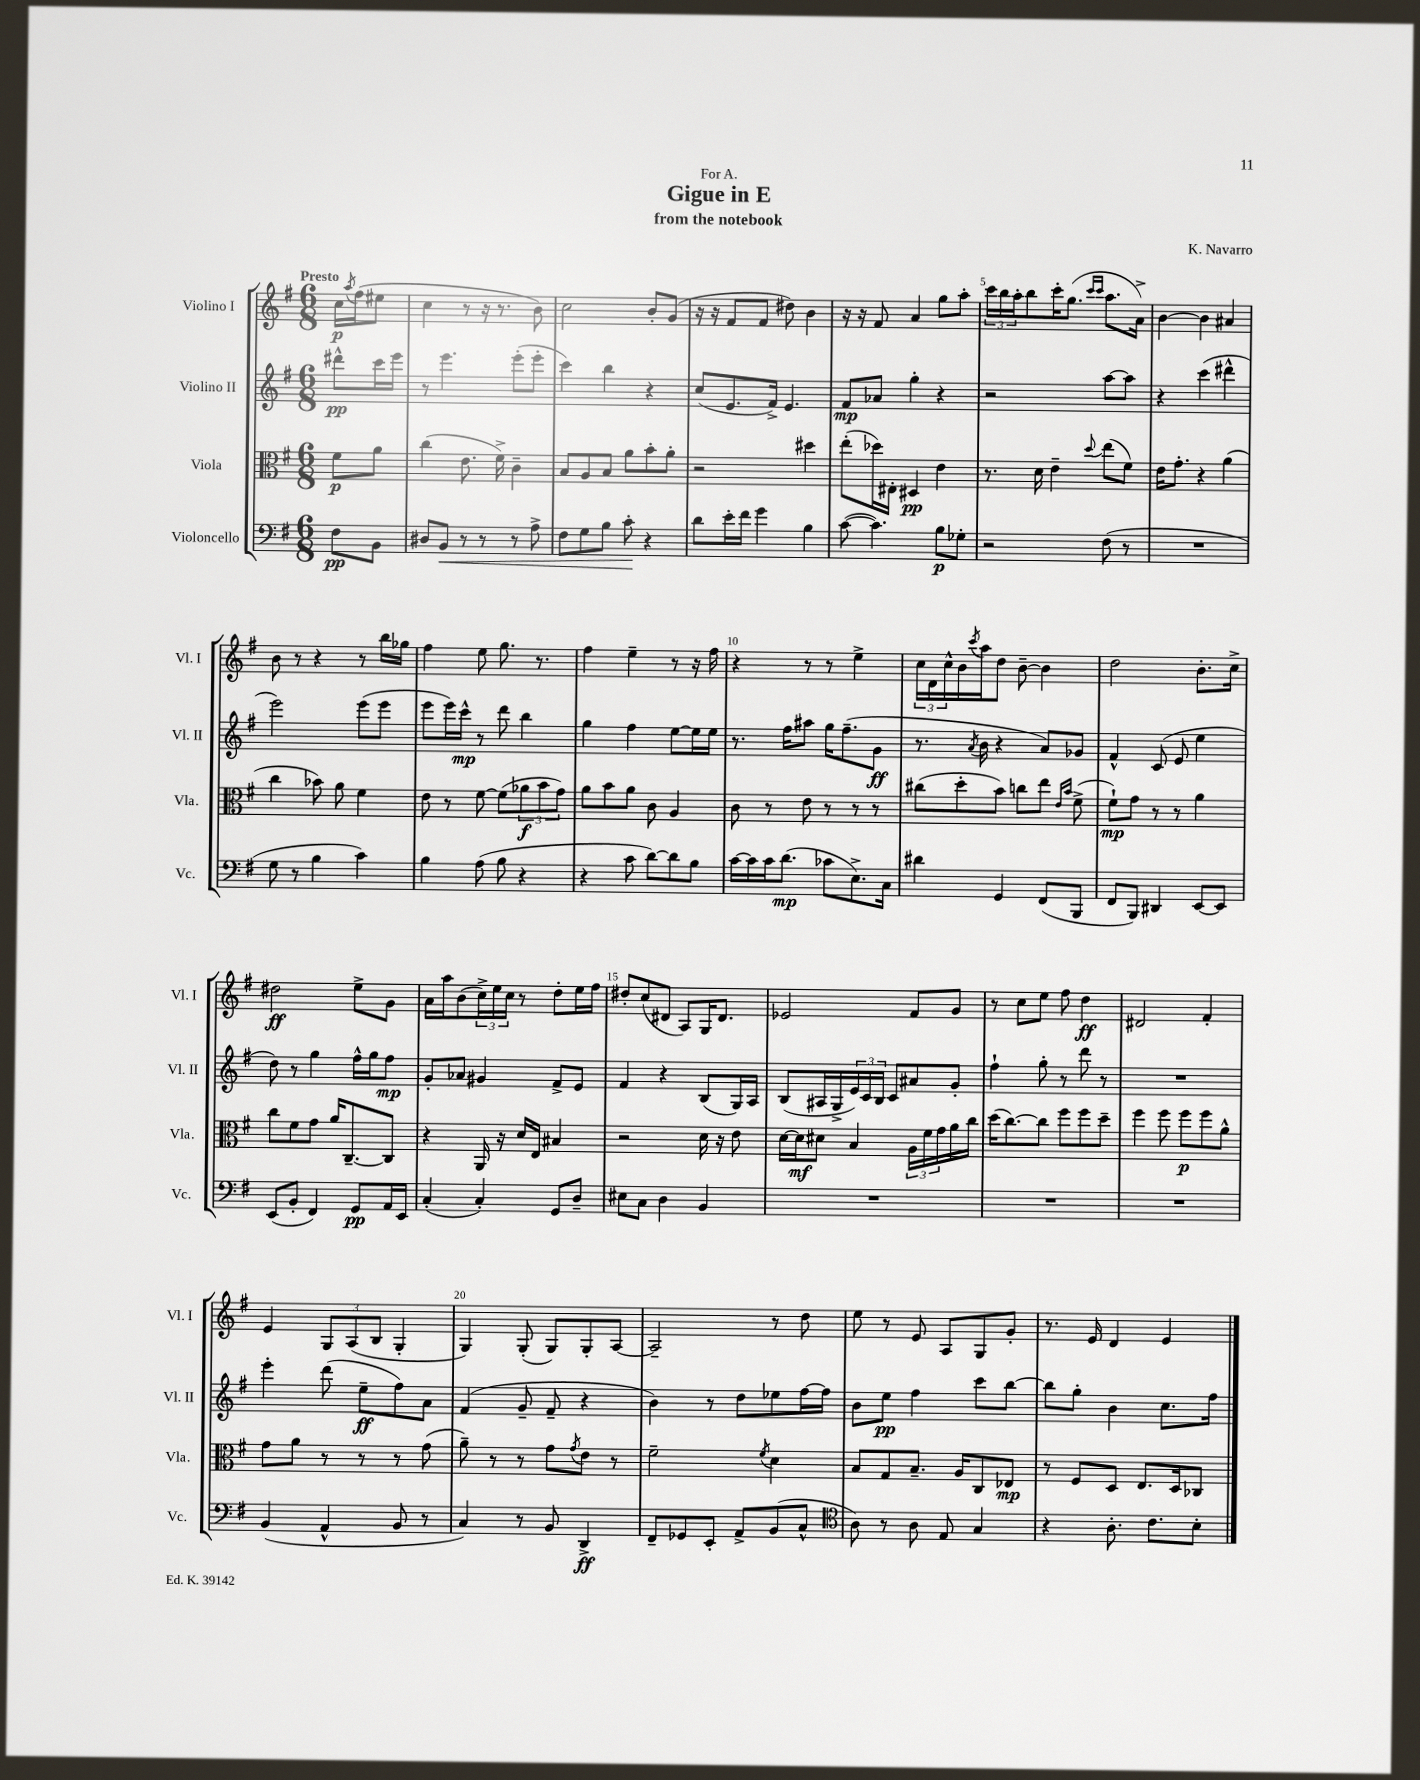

**kern	**kern	**kern	**kern
*staff4	*staff3	*staff2	*staff1
*clefF4	*clefC3	*clefG2	*clefG2
*k[f#]	*k[f#]	*k[f#]	*k[f#]
*M6/8	*M6/8	*M6/8	*M6/8
8F#\L	8f#\L	8ddd#^^\L	16cc\LL
.	.	.	8qaa/
.	.	.	(16ff#\J
8BB\J	8a\J	16ccc\L	8ee#\J
.	.	16eee\JJ	.
=	=	=	=
8D#/L	(4cc\	8r	4cc\
8BB/J	.	4.eee\	.
8r	8.e\	.	8r
8r	.	.	16r
.	16f#^\)	.	8.r
8r	4c~\	(8eee'\L	.
8A^\	.	8eee'\J	8b\)
=	=	=	=
8F#\L	8B/L	4ccc\)	2cc\
8G\	8A/	.	.
8B\J	8B/J	4bb\	.
8c'\	8a\L	.	.
4r	8b'\	4r	8b'/L
.	8a'\J	.	(8g/J
=	=	=	=
8d\L	2r	(8cc/L	16r
.	.	.	16r
16e'\L	.	8.e/	8f#/L
16f#\JJ	.	.	.
4g\	.	.	8f#/J
.	.	16f#^/Jk)	.
.	.	4.e/	8dd#\)
4B\	4dd#\	.	4b\
=	=	=	=
([8c\	(8ee'\L	8f#/L	16r
.	.	.	16r
4.c\])	16dd-\L)	8a-/J	8f#/
.	16E#'\JJ	.	.
.	4D#/	4gg'\	4a/
8B\L	4e\	4r	8gg\L
8G-'\J	.	.	8aa'\J
=	=	=	=
2r	8.r	2r	24ccc\LL
.	.	.	24bb\
.	.	.	24aa'\J
.	.	.	8bb\
.	16d\	.	.
.	4e~\	.	16ccc'\K
.	.	.	(8.gg\J
.	.	.	16qqccc/LL
.	8qqdd/	.	16qqccc/JJ
(8F#\	(8ee\L	[8aa\L	8.aa\L
8r	8f#\J)	8aa\]J	.
.	.	.	16a^\Jk)
=	=	=	=
2.r	16e\LK	4r	[4b\
.	8.g'\J	.	.
.	4r	(4ccc\	4b\]
.	(4a\	4ddd#^^\	4a#/
=	=	=	=
8G\	4cc\	2eee\)	8b\
8r	.	.	8r
4B\	8b-\)	.	4r
.	8a\	.	.
4c\)	4f#\	(8eee\L	8r
.	.	8eee\J	16bb\LL
.	.	.	16gg-\JJ
=	=	=	=
4B\	8e\	8eee\L	4ff#\
.	8r	16eee\L)	.
.	.	16ccc^^\JJ	.
(8A\	[8f#\	8r	8ee\
8B\	(8f#\]L	8ddd\	8.gg\
4r	12a-\	4bb\	.
.	.	.	8.r
.	12b\	.	.
.	12g\J)	.	.
=	=	=	=
4r	8a\L	4gg\	4ff#\
.	8b\	.	.
8c\	8a\J	4ff#\	4ee~\
[8d\L)	8c\	.	.
8d\]	4A/	[8ee\L	8r
8B\J	.	16ee\]L	16r
.	.	16ee\JJ	16ff#\
=	=	=	=
[16c\LL	8c\	8.r	4r
16c\]	.	.	.
16c\J	8r	.	.
(8.d\J	.	16ff#\LK	.
.	8e\	8aa#\J	8r
8c-\L	8r	16gg\LK	8r
.	.	(8.ff#~\	.
8.E^\)	8r	.	4ee^\
.	8r	8g\J	.
16C\Jk	.	.	.
=	=	=	=
4d#\	(8cc#\L	8.r	24cc\LL
.	.	.	24d\
.	.	.	24cc^^\
.	8dd'\	.	16b\
.	.	8qa/	8qccc/
.	.	16b\	16aa\J
4GG/	8b\J)	4r	8dd\J
.	8cc\L	.	[8b~\
(8FF#/L	8ee\J	8a/L)	4b\]
.	16qqe/LL	.	.
.	16qqb/JJ	.	.
8BBB/J	(8f#^\	8g-/J	.
=	=	=	=
8FF#/L	8f#`\L)	4f#^^/	2dd\
8BBB/J)	8g\J	.	.
4DD#/	8r	(8c/	.
.	8r	8e/	.
[8EE/L	4a\	4ee\	8.b'\L
8EE/]J	.	.	.
.	.	.	16cc^\Jk
=	=	=	=
(8EE/L	8cc\L	8dd\)	2dd#\
8BB'/J	8f#\	8r	.
4FF#/)	8g\J	4gg\	.
.	16a/LK	.	.
.	[8.C~/	.	.
8GG/L	.	16ff#^^\LL	8ee^\L
.	.	16gg\J	.
16AA/L	8C/]J	8ff#\J	8g\J
16EE/JJ	.	.	.
=	=	=	=
(4C'/	4r	8g'/L	16a\LL
.	.	.	16aa\J
.	.	8a-/J	(8b\
4C'/)	16AA/	4g#/	24cc^\L)
.	.	.	24ee\
.	16r	.	.
.	.	.	24cc\JJ
.	16d/LL	.	8r
.	16E/JJ	.	.
8GG/L	4B#/	8f#^/L	8dd'\L
8D~/J	.	8e/J	16ee\L
.	.	.	16ff#\JJ
=	=	=	=
8E#\L	2r	4f#/	8dd#'/L
8C\J	.	.	(8cc/
4D\	.	4r	8d#/J
.	.	.	8A/L)
4BB/	16d\	(8B/L	16G/K
.	16r	.	8.d#/J
.	8e\	16G/L)	.
.	.	16A/JJ	.
=	=	=	=
2.r	[16d\LL	(8B/L	2e-/
.	16d\]J	.	.
.	8d#\J	16A#/L	.
.	.	16G^/	.
.	4B/	24e/)	.
.	.	24c/	.
.	.	24B/JJ	.
.	.	8c/L	.
.	24A\LL	8a#/	8f#/L
.	24f#\	.	.
.	24g\	.	.
.	16a\	8g'/J	8g/J
.	16cc\JJ	.	.
=	=	=	=
2.r	(16dd\LK	4ff#`\	8r
.	[8.cc\)	.	.
.	.	.	8cc\L
.	8cc\]J	8gg'\	8ee\J
.	8ff#\L	8r	8ff#\
.	8ff#\	8ddd\	4dd\
.	8dd~\J	8r	.
=	=	=	=
2.r	4ff#\	2.r	2d#/
.	8ff#\	.	.
.	8ff#\L	.	.
.	8ff#\	.	4f#'/
.	8a^^\J	.	.
=	=	=	=
(4BB/	8g\L	4eee'\	4e/
.	8a\J	.	.
4AA^^/	8r	(8ddd\	12G/L
.	.	.	(12A/
.	8r	8ee~\L	.
.	.	.	12B/J
8BB/	8r	8ff#\)	4G'/
8r	(8g\	8a\J	.
=	=	=	=
4C/)	8a~\)	(4f#/	4G/)
.	8r	.	.
8r	8r	8g~/	(8G'/
8BB/	8g\L	8f#~/	8G/L)
.	8qg/	.	.
4DD^/	8e\J	4r	8G'/
.	8r	.	[8A/J
=	=	=	=
8FF#~/L	2f#~\	4b\)	2A~/]
8GG-/	.	.	.
8EE'/J	.	8r	.
8AA^/L	.	8dd\L	.
.	8qf#/	.	.
(8BB/	4d\	8ee-\	8r
8C^^/J	.	[16ff#\L	8dd\
.	.	16ff#\]JJ	.
=	=	=	=
*clefC4	*	*	*
8A\)	8B/L	8b\L	8ee\
8r	8G/	8ee\J	8r
8A\	8.B~/J	4ff#\	8e/
8E/	.	.	8A/L
.	16A/LK	.	.
4G/	8C/	8ccc\L	8G/
.	8E-/J	[8bb\J	8g'/J
=	=	=	=
4r	8r	8bb\]L	8.r
.	8F#/L	8gg'\J	.
.	.	.	16e/
8.A'\	8D/J	4b\	4d/
.	8.E/L	.	.
8.c\L	.	.	.
.	.	8.cc\L	4e/
.	16D/k	.	.
8B'\J	8C-/J	.	.
.	.	16ff#\Jk	.
==	==	==	==
*-	*-	*-	*-
